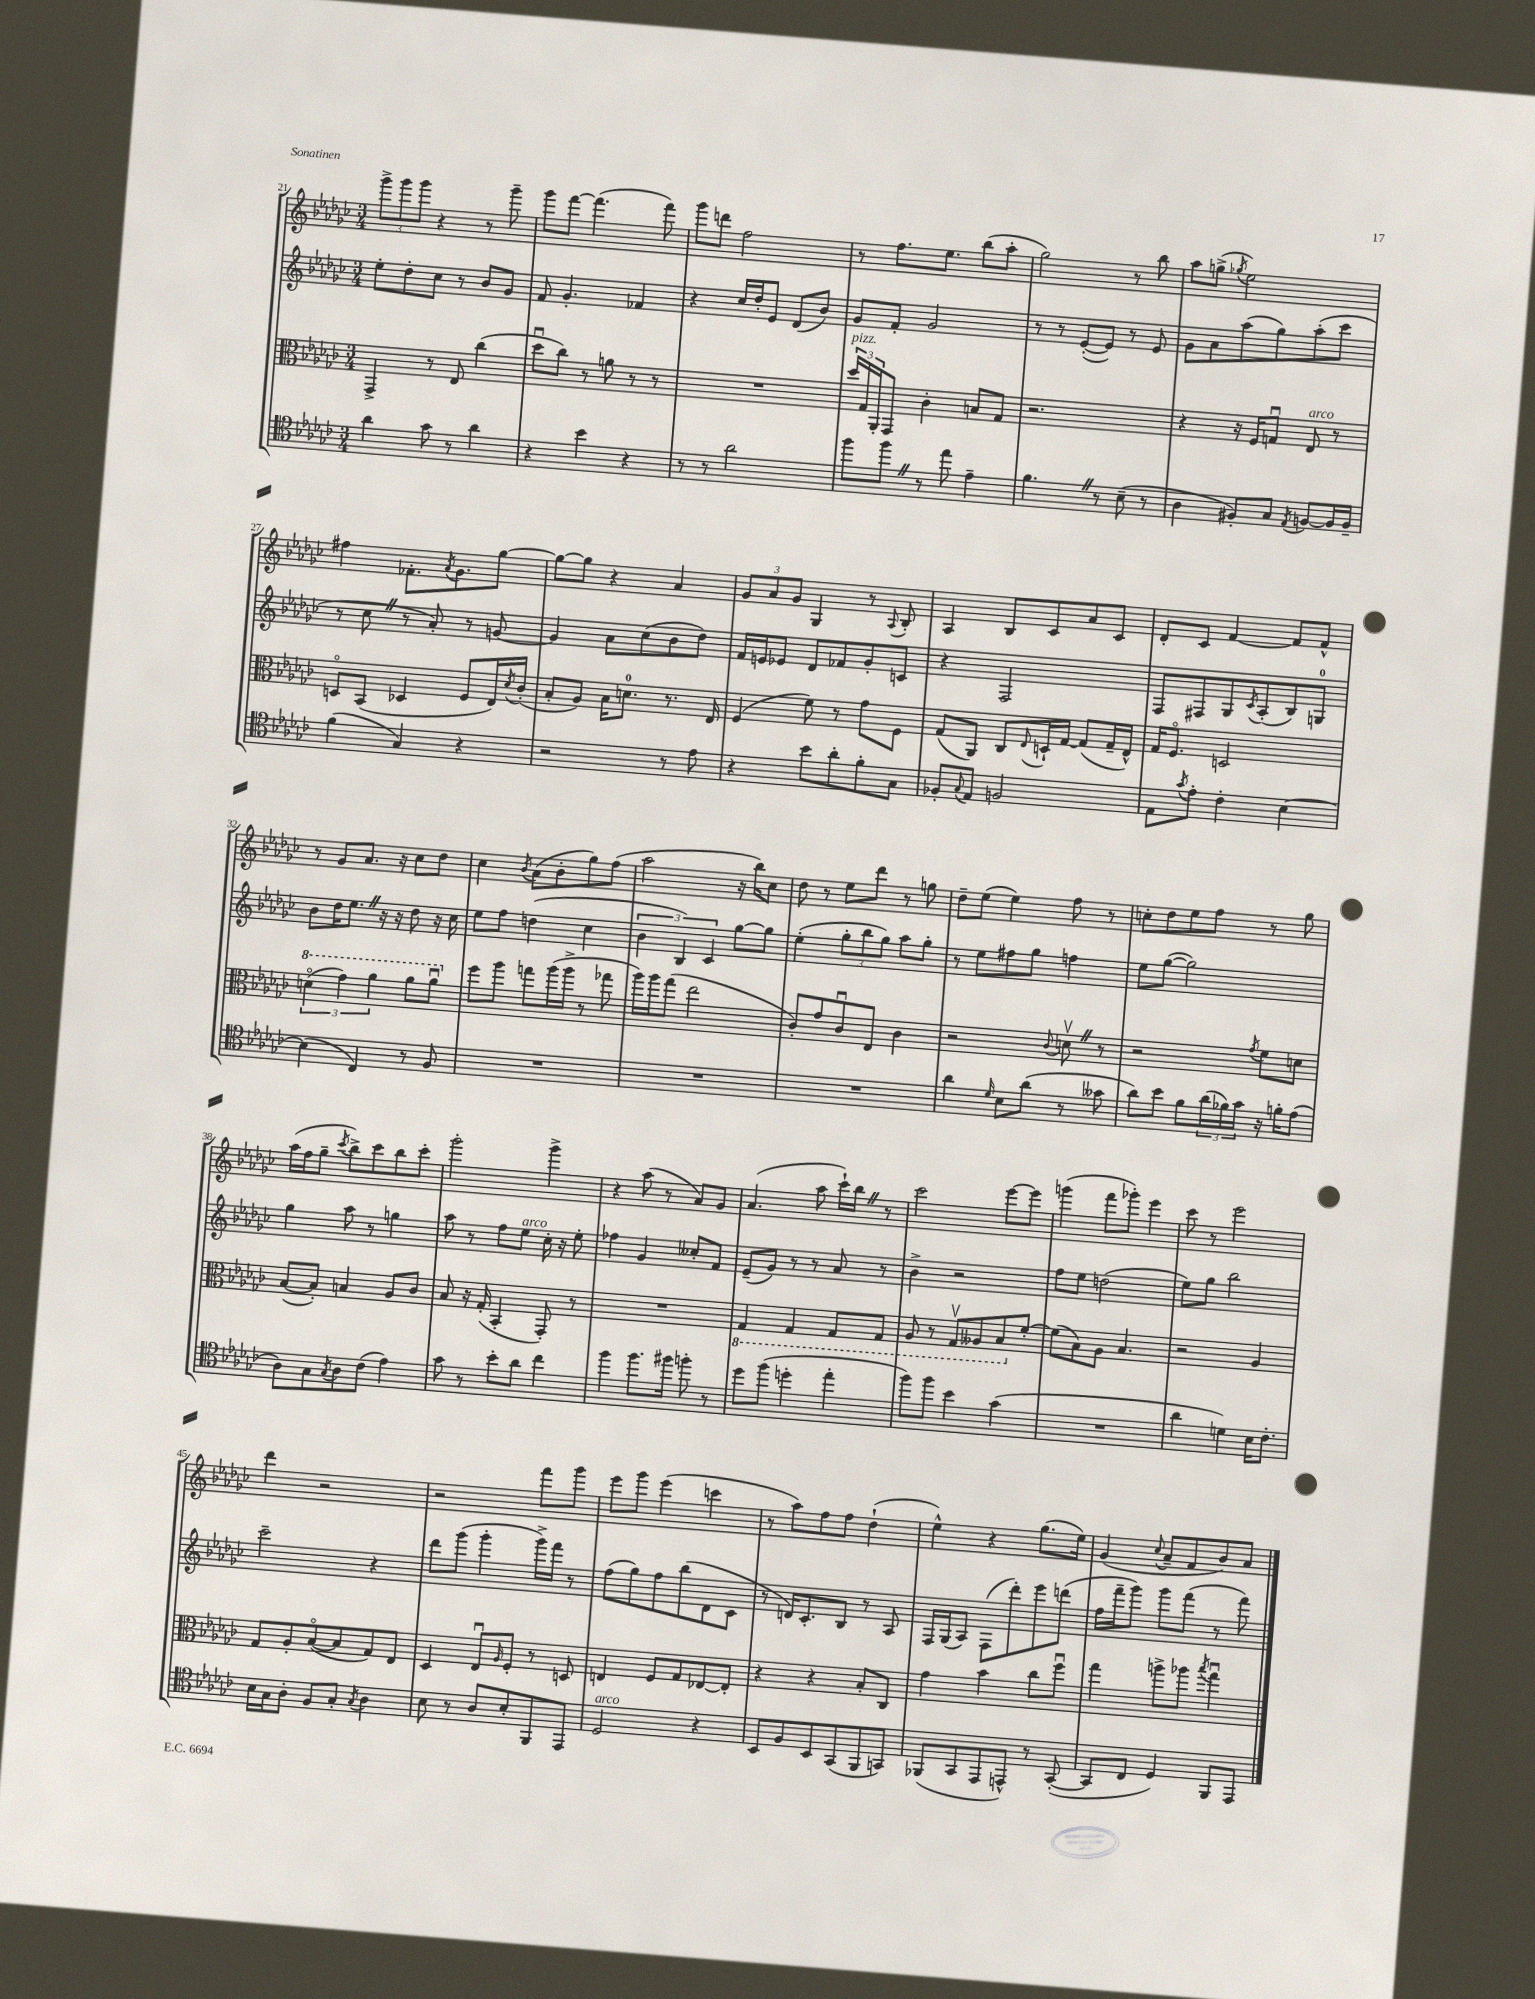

**kern	**kern	**kern	**kern
*part4	*part3	*part2	*part1
*staff4	*staff3	*staff2	*staff1
*clefC4	*clefC3	*clefG2	*clefG2
*k[b-e-a-d-g-c-]	*k[b-e-a-d-g-c-]	*k[b-e-a-d-g-c-]	*k[b-e-a-d-g-c-]
*M3/4	*M3/4	*M3/4	*M3/4
=21	=21	=21	=21
4a-\	4GG-^/	8ee-'\L	12ggg-^\L
.	.	.	12ggg-\
.	.	8dd-'\	.
.	.	.	12ggg-\J
8g-\	8r	8cc-\J	4r
8r	8E-/	8r	.
4a-\	(4cc-\	8b-/L	8r
.	.	8g-/J	8ggg-~\
=22	=22	=22	=22
4r	8dd-u\L	8f/	8ggg-\L
.	8cc-\J)	4.g-'/	[8fff\J
4b-\	8r	.	(4.fff\]
.	8an\	.	.
4r	8r	4f-X/	.
.	8r	.	8fff\)
=23	=23	=23	=23
8r	2.r	4r	8ggg-\L
8r	.	.	8dddn\J
2a-\	.	16cc-/LL	2ff\
.	.	16dd-'/J	.
.	.	8e-/J	.
.	.	(8d-/L	.
.	.	8b-/J)	.
=24	=24	=24	=24
!	!LO:TX:a:i:t=pizz.	!	!
8ff\L	24dd-/LL	8g-/L	8r
.	24G-/	.	.
.	24AA-'/J	.	.
8ffZ\J	8GG-/J	8f'/J	8.ff\L
8r	4c-'\	2g-/	.
.	.	.	8.ee-\J
8ee-\	.	.	.
4e-~\	8Bn/L	.	(8bb-\L
.	8G-/J	.	8aa-'\J
=25	=25	=25	=25
4.fZ\	2.r	8r	2gg-\)
.	.	8r	.
.	.	([8e-'/L	.
8r	.	8e-/J])	.
(8B-~\	.	8r	8r
8r	.	8e-/	8bb-\
=26	=26	=26	=26
4A-\	4r	8g-\L	8aa-\L
.	.	8a-\	(8ggn^\J
.	.	.	8qgg-X/
8F#X'/L)	16r	(8aa-\	2ee-\)
.	16F/KL	.	.
8G-/J	8Gnu/J	8gg-\)	.
8qE-/	.	.	.
!	!LO:TX:a:i:t=arco	!	!
[8Fn/L	8E-/	(8aa-'\	.
16F/L]	8r	8ccc-\J	.
16F~/JJ	.	.	.
!!LO:LB:g=z
=27	=27	=27	=27
(4f\	8Dn/L	8r	4ff#X\
.	(8BB-/J	8cc-Z\	.
4G-/)	4D-X/	8r	8.f-X'\L
.	.	8a-'/)	.
.	.	.	8qa-/
.	.	.	8.g-\
4r	8F/L	8r	.
.	16E-/L)	[8gn/	[8gg-\J
.	8qd-/	.	.
.	(16c-'/JJ	.	.
=28	=28	=28	=28
2r	8B-'/L	4g/]	8gg-\L_
.	8A-/J)	.	8gg-\J]
.	16B-\KL	8a-\L	4r
.	8.dn\J	.	.
.	.	(8cc-\	.
8r	8.r	8b-\	4a-/
8e-\	.	8dd-\J)	.
.	16E-/	.	.
=29	=29	=29	=29
4r	(4F/	16f/LL	12g-/L
.	.	16en/J	.
.	.	.	12a-/
.	.	8e-X/J	.
.	.	.	12g-/J
8b-\L	8f\)	8d-/L	4G-/
8a-'\	8r	8f-X/	.
8f'\	8g-\L	8g-'/	8r
.	.	.	8qqA-/
8G-\J	8F\J	8cn/J	8B-'/
=30	=30	=30	=30
8F-X'/L	(8G-/L	4r	4A-/
8qqG-/	.	.	.
8E-/J	8AA-/J)	.	.
2Fn/	8C-/L	2F/	8B-/L
.	8qqE-/	.	.
.	16Dn`/L	.	8c-/
.	[16G-/JJ	.	.
.	(8G-/L]	.	8a-/
.	16G-~/L	.	8c-/J
.	16E-^^/JJ)	.	.
=31	=31	=31	=31
8E-\L	16G-/KL	8F/L	8d-'/L
.	8.F/J	.	.
8qg-/	.	.	.
8e-'\J	.	8F#X/	8c-/J
4c-'\	2Dn/	8G-/	[4f/
.	.	8qc-/	.
.	.	(8A-'/	.
[4B-\	.	8B-/)	8f/L]
.	.	8Gn/J	8f^^/J
!!LO:LB:g=z
=32	=32	=32	=32
*	*8va	*	*
(4B-\]	(6ddn\	8b-\L	8r
.	.	16dd-\K	8g-/L
.	6gg-\)	.	.
.	.	8.ee-Z\J	.
4C-/)	.	.	8.a-/J
.	6aa-\	.	.
.	.	16r	.
.	.	16r	16r
8r	8aa-\L	8dd-\	8cc-\L
8F/	8aa-u\J	16r	8dd-\J
.	.	16cc-\	.
=33	=33	=33	=33
*	*X8va	*	*
2.r	8ff\L	8ee-\L	4cc-\
.	8aa-\J	8ff\J	.
.	.	.	8qb-/
.	8ggn\L	(4ddn\	(8a-\L
.	(16aa-\L	.	8b-'\
.	16aa-^\JJ	.	.
.	8r	4cc-\	8gg-\)
.	8gg-X\	.	(8ff\J
=34	=34	=34	=34
2.r	16aa-\LL)	6b-\	2aa-\
.	16aa-\J	.	.
.	(8gg-\J	.	.
.	.	6B-/)	.
.	2ee-\	.	.
.	.	6c-/	.
.	.	[8gg-\L	16r
.	.	.	16bb-\KL)
.	.	8gg-\J]	8cc-\J
=35	=35	=35	=35
2.r	8c-'/L)	(4ee-'\	8dd-\
.	8g-/	.	8r
.	8c-u/	12gg-'\L	8ee-\L
.	.	12bb-\	.
.	8E-/J	.	8ddd-\J
.	.	12gg-\J)	.
.	4c-\	8aa-\L	8r
.	.	8gg-'\J	8ggn\
=36	=36	=36	=36
4a-\	2r	8r	8dd-~\L
.	.	8ee-\L	(8ee-\J
16qqd-/	.	.	.
8B-\L	.	8ff#X\	4ee-\)
(8a-\J	.	8gg-\J	.
.	8qqc-/	.	.
8r	8dnvZ\	4ffn\	8ff\
8g--X\	8r	.	8r
=37	=37	=37	=37
8a-\L)	2r	8ee-\L	8ccn'\L
8b-\J	.	([8gg-\J	8dd-\
8f\L	.	2gg-\])	8ee-\
(24a-\L	.	.	8ff\J
24f-X\)	.	.	.
24g-\JJ	.	.	.
.	8qg-/	.	.
16r	8f\L	.	8r
16fn'\KL	.	.	.
(8e-\J	8dn\J	.	8gg-\
!!LO:LB:g=z
=38	=38	=38	=38
8A-\L)	([8B-/L	4gg-\	(16aa-\LL
.	.	.	16ff\J
8G-\	8B-'/J])	.	8gg-~\J
8qG-/	.	.	8qccc-/
8A-\	4Bn/	8aa-\	8bb-^\L)
(8c-\J	.	8r	8ccc-\
4e-\)	8A-/L	4ggn\	8bb-\
.	8c-/J	.	8ccc-'\J
=39	=39	=39	=39
8g-\	8B-/	8aa-\	2ggg-'\
8r	16r	8r	.
.	(16G-'/	.	.
8b-'\L	4BB-'/	8ff\L	.
!	!	!LO:TX:a:i:t=arco	!
8a-\J	.	8ee-\J	.
4cc-\	8GG-'/)	16cc-'\	4ggg-^\
.	.	16r	.
.	8r	8ee-'\	.
=40	=40	=40	=40
4ff\	2.r	4ff-X\	4r
8.ff\L	.	4g-/	(8aa-\
.	.	.	8r
16ff#X\Jk	.	.	.
8ffn'\	.	8cc--X'/L	8a-/L)
8r	.	8f/J	8g-/J
=41	=41	=41	=41
*	*8ba	*	*
8dd-\L	4GG-/	(8e-~/L	(4.a-/
(8ff\J	.	8g-/J)	.
4ddn'\	4GG-/	8r	.
.	.	8r	8aa-\
4ee-'\	8GG-/L	8a-/	16ccc-`\LL)
.	.	.	16bb-Z\JJ
.	8GG-/J	8r	8r
=42	=42	=42	=42
8ff\L)	8AA-/	4b-^\	2ccc-\
8ff\J	8r	.	.
4b-\	8GG-v/L	2r	.
.	8AA--X/	.	.
(4g-\	8BB-/	.	[8eee-\L
*	*X8ba	*	*
.	[8f'/J	.	8eee-\J]
=43	=43	=43	=43
2.r	(8f\L]	8ff\L	(4gggn\
.	8B-\)	8ee-\J	.
.	8A-\J	(2ddn\	8fff\L
.	4.B-/	.	8ggg-X'\J)
.	.	.	4eee-\
=44	=44	=44	=44
4a-\	2r	8ee-\L)	8ccc-\
.	.	8gg-\J	8r
4dn\)	.	2bb-\	2eee-\
16B-\KL	4A-/	.	.
8.c-'\J	.	.	.
!!LO:LB:g=z
=45	=45	=45	=45
16B-\LL	8G-/L	2ccc-~\	4ddd-\
16G-\J	.	.	.
8A-'\J	8A-'/	.	.
8F/L	([8B-/	.	2r
8G-'/J	8B-/]	.	.
8qG-/	.	.	.
4A-\	8G-/)	4r	.
.	8E-/J	.	.
=46	=46	=46	=46
8B-\	4D-/	8ddd-\L	2r
8r	.	(8ggg-\J	.
8A-/L	8E-u/L	4ggg-'\	.
.	16qqA-/	.	.
8B-'/	8F'/J	.	.
8FF/	8r	16ggg-^\LL)	8fff\L
.	.	16fff\JJ	.
8EE-/J	8Dn/	8r	8ggg-\J
=47	=47	=47	=47
!LO:TX:a:i:t=arco	!	!	!
2D-/	4En/	(8ff\L	8eee-\L
.	.	8gg-\)	8ggg-\J
.	8F/L	8ff\	(4eee-\
.	8G-/	(8bb-\	.
4r	[8E-X/	8d-\	4cccn\
.	8E-'/J]	8c-\J	.
=48	=48	=48	=48
8BB-/L	4r	8r	8r
8F/	.	16dn/KL)	8aa-\L)
.	.	8.c-'/	.
8BB-/	4r	.	8ff\
(8GG-/	.	8B-/J	8ff\J
8FF/	8B-'/L	8r	(4dd-`\
8GGn/J)	8C-/J	8A-/	.
=49	=49	=49	=49
(8FF-X/L	4g-\	16F/LL	4ee-^^\)
.	.	(16G-/J	.
8GG-/	.	8A-/J)	.
8EE-/	4b-\	(8F\L	4r
8EEn^^/J)	.	8ddd-'\)	.
8r	8cc-\L	8eee-\	(8.gg-\L
([8GG-'/	8ffu\J	(8dddn\J	.
.	.	.	16ee-\Jk)
=50	=50	=50	=50
8GG-/L]	4gg-\	16ff\LL	(4g-/
.	.	16fff~\J	.
8C-/J	.	8ggg-\J)	.
.	.	.	8qqcc-/
4D-/)	8aan^\L	8ggg-\L	8a-~/L
.	8aa-X\J	(8fff\J	8f/
.	8qbb-/	.	.
8FF/L	4gg-u\	8r	8b-/)
8EE-/J	.	8fff\)	8a-/J
==	==	==	==
*-	*-	*-	*-
